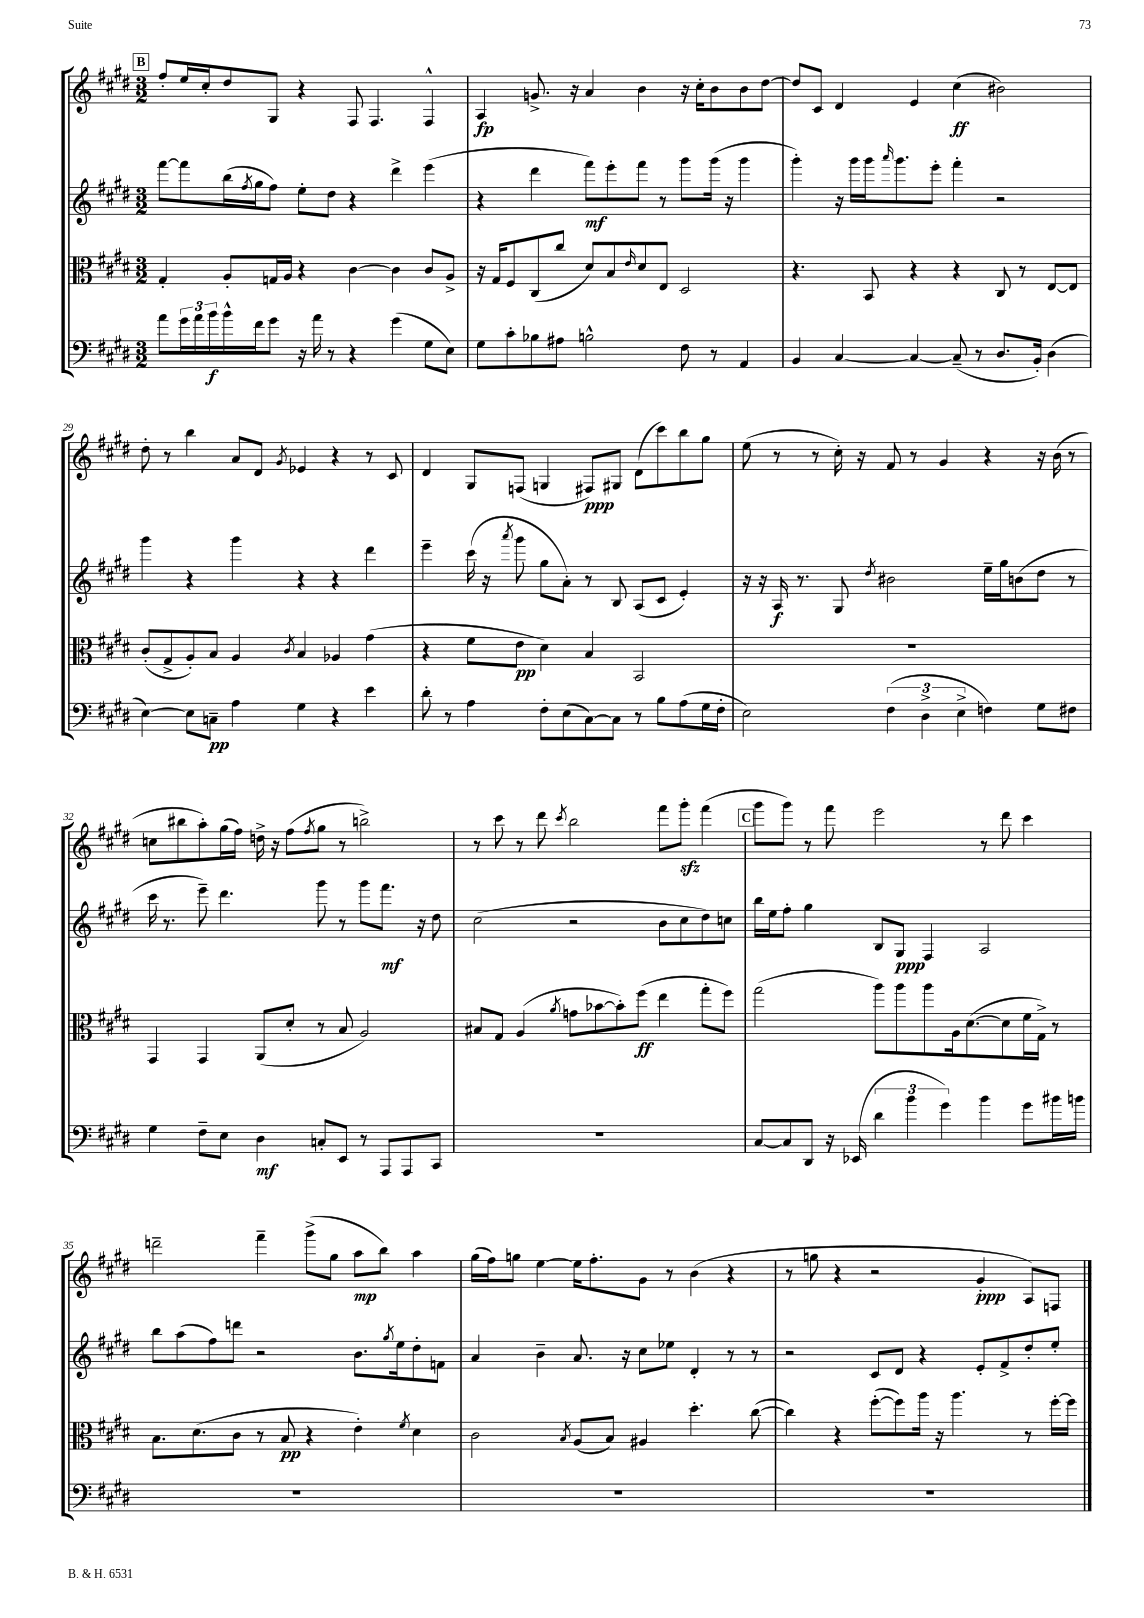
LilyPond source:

<<
\new StaffGroup <<
\new Staff = "s0" {
    \clef treble \key e \major \numericTimeSignature \time 3/2
    \mark \markup { \box "B" } fis''8-. e''16 cis''16-. dis''8 gis8 r4 fis8 fis4. fis4-^ |
    a4\fp g'8.-> r16 a'4 b'4 r16 cis''16-. b'8 b'8 dis''8~ |
    dis''8 cis'8 dis'4 e'4 cis''4\ff( bis'2) |
    dis''8-. r8 b''4 a'8 dis'8 \acciaccatura { gis'8 } ees'4 r4 r8 cis'8 |
    dis'4 gis8 f8( g4 fis8\ppp) gis8 dis'8( cis'''8) b''8 gis''8 |
    e''8( r8 r8 cis''16-.) r16 fis'8 r8 gis'4 r4 r16 b'16( r8 |
    c''8 bis''8 a''8-.) gis''16( fis''16) d''16-> r16 fis''8( \acciaccatura { fis''8 } gis''8 r8 b''2->) |
    r8 cis'''8 r8 dis'''8 \acciaccatura { cis'''8 } b''2 fis'''8 gis'''8-.\sfz fis'''4( |
    \mark \markup { \box "C" } gis'''8 gis'''8) r8 fis'''8 e'''2 r8 dis'''8 cis'''4 |
    d'''2-- fis'''4-- gis'''8->( gis''8 a''8\mp b''8) a''4 |
    gis''16( fis''16) g''8 e''4~ e''16 fis''8.-. gis'8 r8 b'4( r4 |
    r8 g''8 r4 r2 gis'4-.\ppp a8) f8 \bar "|." |
}
\new Staff = "s1" {
    \clef treble \key e \major \numericTimeSignature \time 3/2
    \mark \markup { \box "B" } fis'''8~ fis'''8 b''16( \acciaccatura { fis''8 } gis''16 fis''8) e''8-. dis''8 r4 dis'''4-> e'''4( |
    r4 dis'''4 fis'''8\mf) e'''8-. fis'''8 r8 gis'''8 gis'''16( r16 gis'''4 |
    gis'''4-.) r16 gis'''16 gis'''16 \grace { a'''16 } gis'''8. e'''8-. fis'''4-. r2 |
    gis'''4 r4 gis'''4 r4 r4 dis'''4 |
    e'''4-- cis'''16( r16 \acciaccatura { a'''8 } gis'''8 gis''8 a'8-.) r8 b8 a8( cis'8 e'4-.) |
    r16 r16 a16\f r8. gis8 \acciaccatura { dis''8 } bis'2 e''16-- gis''16 b'8( dis''8 r8 |
    cis'''16 r8. e'''8--) dis'''4. gis'''8 r8 gis'''8 fis'''8.\mf r16 dis''8 |
    cis''2( r2 b'8 cis''8 dis''8) c''8 |
    \mark \markup { \box "C" } b''16 e''16 fis''8-. gis''4 b8 gis8\ppp fis4 a2 |
    b''8 a''8( fis''8) d'''8 r2 b'8. \acciaccatura { gis''8 } e''16 dis''8-. f'8 |
    a'4 b'4-- a'8. r16 cis''8 ees''8 dis'4-. r8 r8 |
    r2 cis'8 dis'8 r4 e'8-. fis'8-> dis''8-. e''8-. \bar "|." |
}
\new Staff = "s2" {
    \clef alto \key e \major \numericTimeSignature \time 3/2
    \mark \markup { \box "B" } gis4-. a8-. g16 a16 r4 cis'4~ cis'4 cis'8 a8-> |
    r16 gis16 fis8 cis8( cis''8 dis'8) b8 \grace { e'16 } dis'8 e8 dis2 |
    r4. b,8 r4 r4 cis8 r8 e8~ e8 |
    cis'8-.( gis8-> a8-.) b8 a4 \acciaccatura { cis'8 } b4 aes4 gis'4( |
    r4 fis'8 e'8\pp dis'4) b4 b,2 |
    R1. |
    gis,4 gis,4 a,8( dis'8-. r8 b8 a2) |
    bis8 gis8 a4( \acciaccatura { a'8 } g'8 bes'8~ bes'8-.) fis''8\ff( e''4 gis''8-. fis''8) |
    \mark \markup { \box "C" } gis''2( a''8) a''8 a''8 a16 dis'8.~( dis'8 fis'16 gis16->) r8 |
    b8. dis'8.( cis'8 r8 b8\pp r4 e'4-.) \acciaccatura { fis'8 } dis'4 |
    cis'2 \acciaccatura { b8 } a8( b8) ais4 dis''4.-. cis''8~( |
    cis''4) r4 fis''8~-.( fis''8) a''16 r16 a''4. r8 fis''16~-. fis''16 \bar "|." |
}
\new Staff = "s3" {
    \clef bass \key e \major \numericTimeSignature \time 3/2
    \mark \markup { \box "B" } a'8 \tuplet 3/2 { gis'16 a'16 b'16\f } b'16-^ fis'16 gis'8 r16 a'16 r8 r4 gis'4( gis8 e8) |
    gis8 cis'8-. bes8 ais8 b2-^ fis8 r8 a,4 |
    b,4 cis4~ cis4~ cis8--( r8 dis8. b,16-.) dis4( |
    e4~) e8 c8--\pp a4 gis4 r4 e'4 |
    dis'8-. r8 a4 fis8-. e8( cis8~) cis8 r8 b8 a8( gis16 fis16-. |
    e2) \tuplet 3/2 { fis4( dis4-> e4-> } f4) gis8 fis8 |
    gis4 fis8-- e8 dis4\mf c8-. e,8 r8 a,,8 a,,8 cis,8 |
    R1. |
    \mark \markup { \box "C" } cis8~ cis8 dis,8 r16 ees,16( \tuplet 3/2 { dis'4 b'4 gis'4) } b'4 gis'8 bis'16 b'16 |
    R1. |
    R1. |
    R1. \bar "|." |
}
>>
>>
\layout { \context { \Score currentBarNumber = #26 } }
